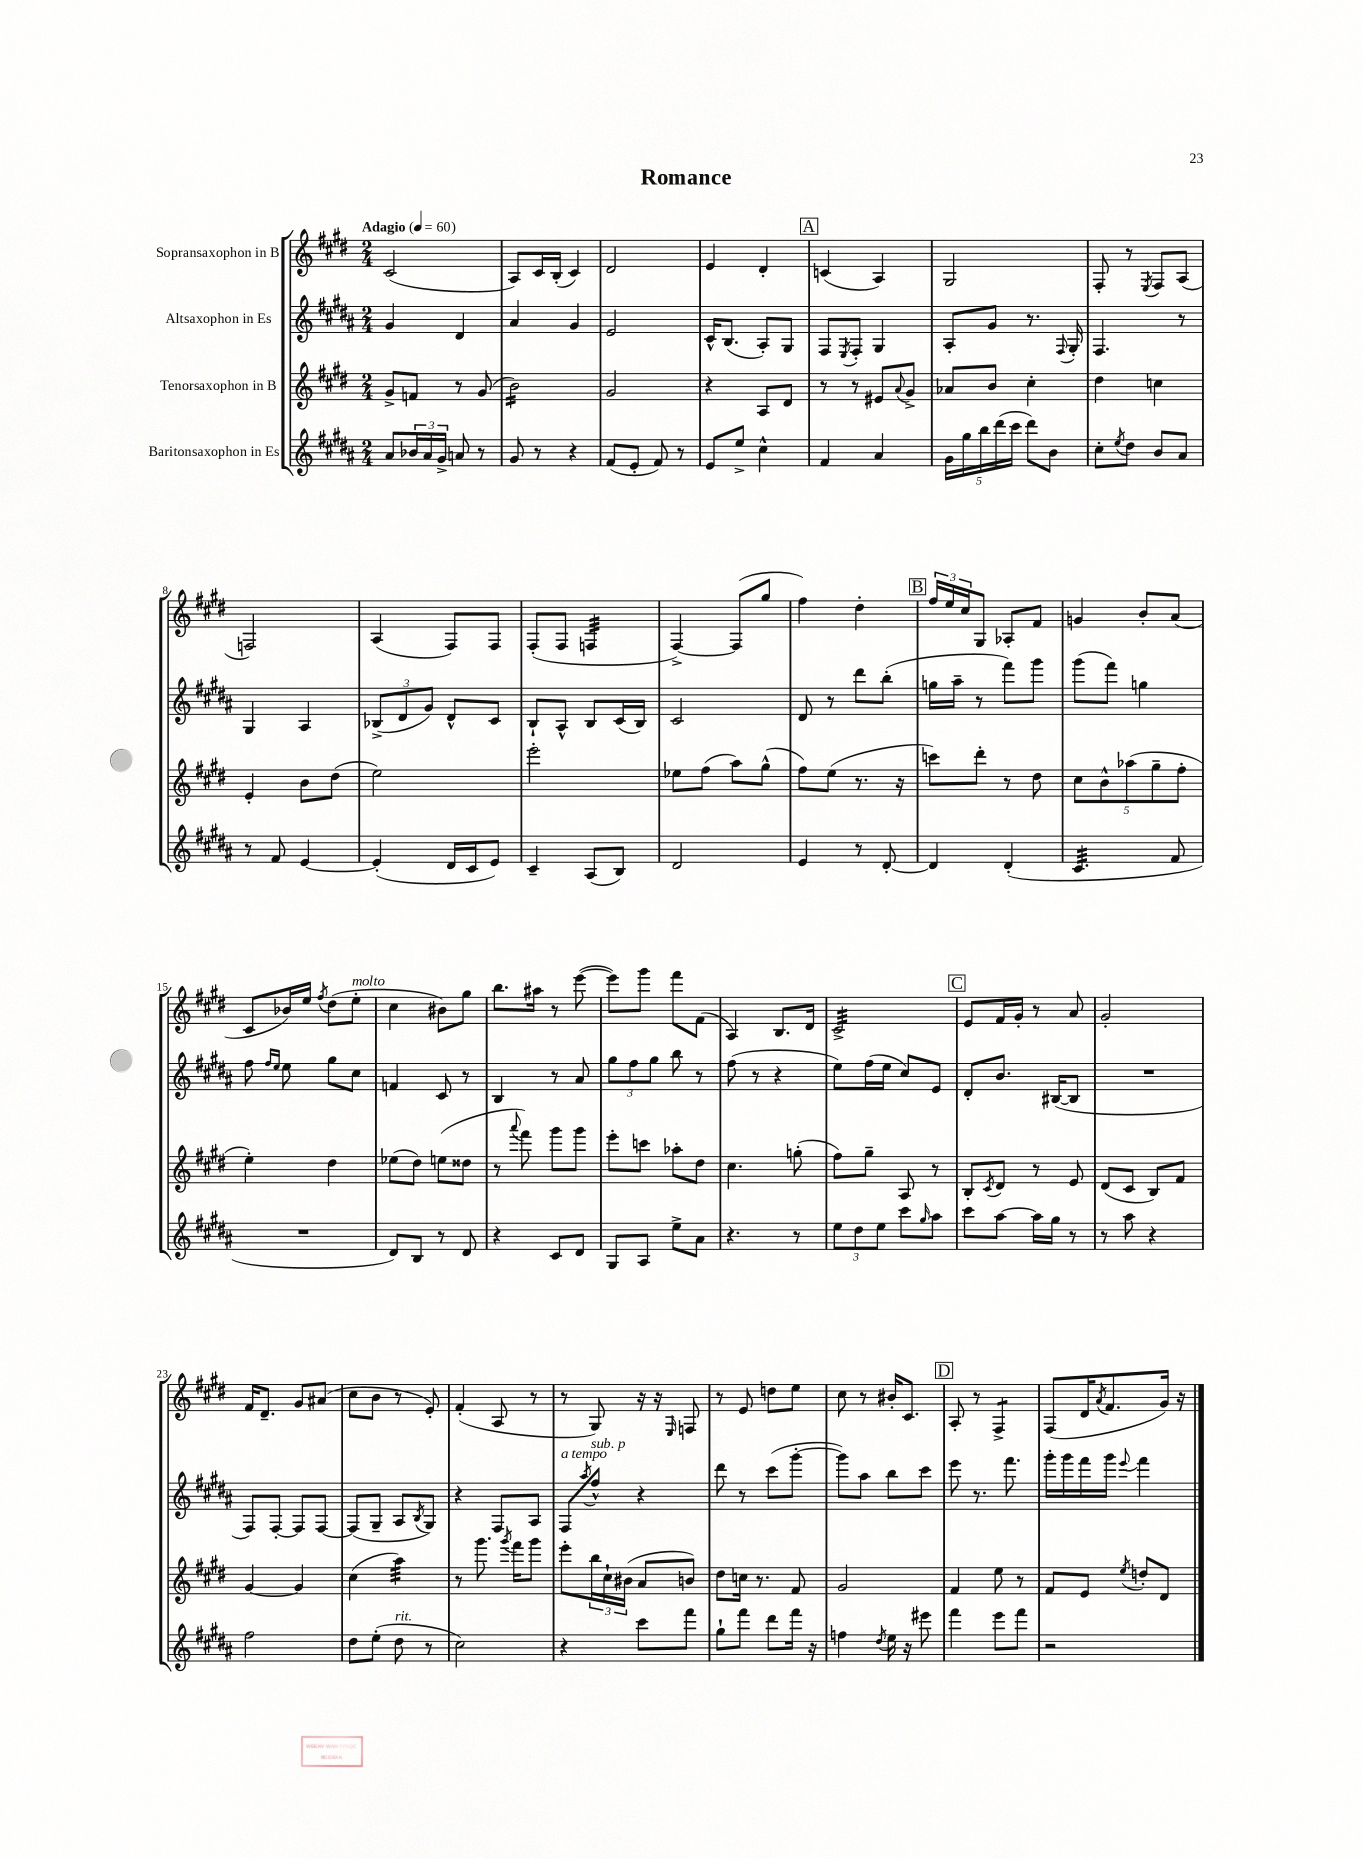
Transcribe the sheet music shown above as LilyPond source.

\header { title = "Romance" }
<<
\new StaffGroup <<
\new Staff = "s0" \with { instrumentName = "Sopransaxophon in B" } {
    \clef treble \key e \major \numericTimeSignature \time 2/4 \tempo "Adagio" 4 = 60
    cis'2( |
    a8) cis'16 b16-.( cis'4) |
    dis'2 |
    e'4 dis'4-. |
    \mark \markup { \box "A" } c'4( a4) |
    gis2 |
    fis8-. r8 \acciaccatura { e8 } fis8 a8( |
    f2) |
    a4( fis8) fis8 |
    fis8-.( fis8 f4:32 |
    fis4~->) fis8( gis''8 |
    fis''4) dis''4-. |
    \mark \markup { \box "B" } \tuplet 3/2 { fis''16 e''16 cis''16 } gis8 aes8-. fis'8 |
    g'4 b'8-. a'8( |
    cis'8 bes'16) e''16 \acciaccatura { fis''8 } dis''8( e''8-.^\markup { \italic "molto" } |
    cis''4 bis'8) gis''8 |
    b''8. ais''16 r8 e'''8~( |
    e'''8) gis'''8 fis'''8 fis'8( |
    a4) b8. dis'16 |
    cis'2:32-> |
    \mark \markup { \box "C" } e'8 fis'16 gis'16-. r8 a'8 |
    gis'2-. |
    fis'16 dis'8.-- gis'8 ais'8( |
    cis''8 b'8 r8 e'8-.) |
    fis'4-.( a8 r8 |
    r8 gis8) r16 r16 \grace { e16 } f8 |
    r8 e'8 d''8 e''8 |
    cis''8 r8 bis'16-. cis'8. |
    \mark \markup { \box "D" } a8-. r8 fis4:8-> |
    fis8( dis'16 \acciaccatura { a'8 } fis'8. gis'16) r16 \bar "|." |
}
\new Staff = "s1" \with { instrumentName = "Altsaxophon in Es" } {
    \clef treble \key b \major \numericTimeSignature \time 2/4
    gis'4 dis'4 |
    ais'4 gis'4 |
    e'2 |
    cis'16-^ b8.( ais8-.) gis8 |
    \mark \markup { \box "A" } fis8 \acciaccatura { e8 } fis8-. gis4 |
    ais8-. gis'8 r8. \appoggiatura { fis8 } gis16-. |
    fis4. r8 |
    gis4 ais4 |
    \tuplet 3/2 { bes8->( dis'8 gis'8) } dis'8-^ cis'8 |
    b8-! ais8-^ b8 cis'16( b16) |
    cis'2 |
    dis'8 r8 dis'''8 b''8-.( |
    \mark \markup { \box "B" } g''16 ais''16-- r8 fis'''8) gis'''8 |
    gis'''8( fis'''8) g''4 |
    fis''8 \grace { fis''16 e''16 } e''8 gis''8 cis''8 |
    f'4 cis'8 r8 |
    b4 r8 ais'8 |
    \tuplet 3/2 { gis''8 fis''8 gis''8 } b''8 r8 |
    fis''8( r8 r4 |
    e''8) fis''16( e''16 cis''8) e'8 |
    \mark \markup { \box "C" } dis'8-. b'8. bis16~( bis8 |
    R2 |
    fis8) fis8~-. fis8 fis8~ |
    fis8( gis8-- ais8 \acciaccatura { b8 } gis8) |
    r4 fis8 ais8 |
    fis8^\markup { \italic "a tempo" } \acciaccatura { ais''8 } fis''8-^^\markup { \italic "sub. p" } r4 |
    dis'''8 r8 cis'''8( gis'''8~-. |
    gis'''8) ais''8 b''8 cis'''8 |
    \mark \markup { \box "D" } e'''8 r8. fis'''8. |
    gis'''16-. gis'''16 fis'''16 gis'''16 \appoggiatura { e'''8 } fis'''4 \bar "|." |
}
\new Staff = "s2" \with { instrumentName = "Tenorsaxophon in B" } {
    \clef treble \key e \major \numericTimeSignature \time 2/4
    gis'8-> f'8 r8 gis'8( |
    b'2:16) |
    gis'2 |
    r4 a8 dis'8 |
    \mark \markup { \box "A" } r8 r8 eis'8 \appoggiatura { a'8 } gis'8-> |
    aes'8 b'8 cis''4-. |
    dis''4 c''4 |
    e'4-. b'8 dis''8( |
    e''2) |
    e'''2-. |
    ees''8 fis''8( a''8) gis''8-^( |
    fis''8) e''8( r8. r16 |
    \mark \markup { \box "B" } c'''8) dis'''8-. r8 dis''8 |
    \tuplet 5/4 { cis''8 b'8-^ aes''8( gis''8-- fis''8-. } |
    e''4-.) dis''4 |
    ees''8( dis''8) e''8( disis''8 |
    r8 \appoggiatura { a'''8 } fis'''8) gis'''8 gis'''8 |
    e'''8-. c'''8 aes''8-. dis''8 |
    cis''4. g''8-.( |
    fis''8) gis''8-- a8 r8 |
    \mark \markup { \box "C" } b8-. \acciaccatura { cis'8 } dis'8 r8 e'8 |
    dis'8( cis'8 b8) fis'8 |
    gis'4~ gis'4 |
    cis''4( a''4:32) |
    r8 gis'''8. \acciaccatura { gis'''8 } fis'''16 gis'''8 |
    e'''8-. \tuplet 3/2 { b''16 cis''16-! bis'16( } a'8 b'8) |
    dis''8 c''16 r8. fis'8 |
    gis'2 |
    \mark \markup { \box "D" } fis'4 e''8 r8 |
    fis'8 e'8 \acciaccatura { e''8 } d''8-. dis'8 \bar "|." |
}
\new Staff = "s3" \with { instrumentName = "Baritonsaxophon in Es" } {
    \clef treble \key b \major \numericTimeSignature \time 2/4
    ais'8 \tuplet 3/2 { bes'16 ais'16 gis'16-> } a'8 r8 |
    gis'8 r8 r4 |
    fis'8( e'8-. fis'8) r8 |
    e'8 e''8-> cis''4-^ |
    \mark \markup { \box "A" } fis'4 ais'4 |
    \tuplet 5/4 { gis'16 gis''16 b''16 dis'''16( cis'''16 } dis'''8) b'8 |
    cis''8-. \acciaccatura { e''8 } dis''8 b'8 ais'8 |
    r8 fis'8 e'4~ |
    e'4-.( dis'16 cis'16 e'8) |
    cis'4-- ais8( b8) |
    dis'2 |
    e'4 r8 dis'8~-. |
    \mark \markup { \box "B" } dis'4 dis'4-.( |
    cis'4.:32 fis'8 |
    R2 |
    dis'8) b8 r8 dis'8 |
    r4 cis'8 dis'8 |
    gis8 ais8 e''8-> ais'8 |
    r4. r8 |
    \tuplet 3/2 { e''8 dis''8 e''8 } cis'''8 \grace { gis''16 } ais''8 |
    \mark \markup { \box "C" } cis'''8 ais''8~ ais''16 gis''16 r8 |
    r8 ais''8 r4 |
    fis''2 |
    dis''8 e''8-.( dis''8^\markup { \italic "rit." } r8 |
    cis''2) |
    r4 cis'''8 fis'''8 |
    gis''8-! fis'''8 dis'''8 fis'''16 r16 |
    f''4 \acciaccatura { dis''8 } e''16 r16 eis'''8 |
    \mark \markup { \box "D" } fis'''4 e'''8 fis'''8 |
    r2 \bar "|." |
}
>>
>>
